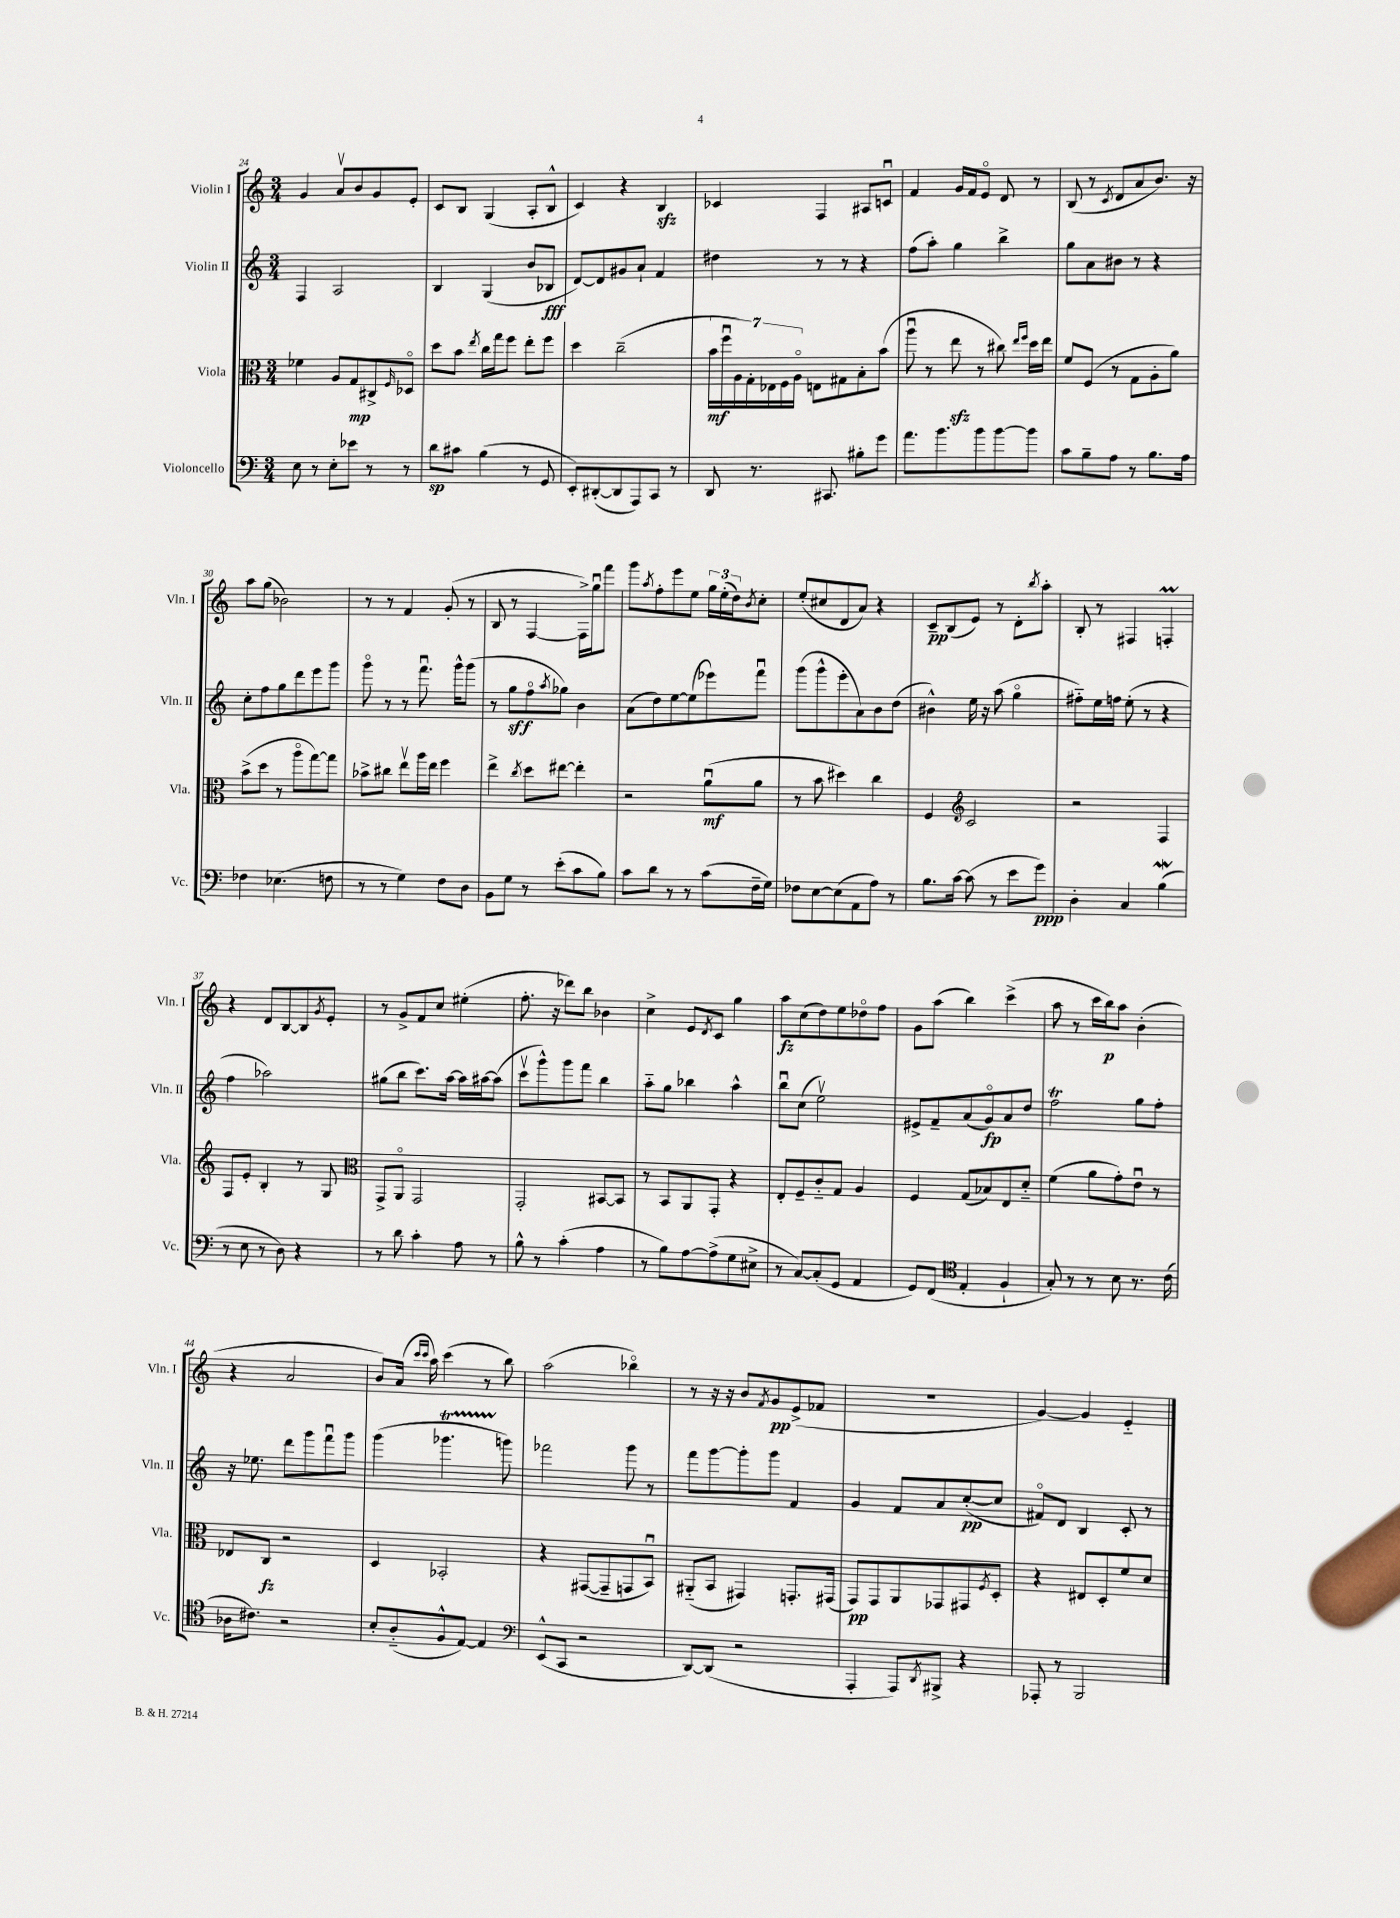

**kern	**kern	**kern	**kern
*staff4	*staff3	*staff2	*staff1
*clefF4	*clefC3	*clefG2	*clefG2
*k[]	*k[]	*k[]	*k[]
*M3/4	*M3/4	*M3/4	*M3/4
8E	4f-	4F	4g
8r	.	.	.
8E'	8A	2A	8av
8e-	8G	.	8b
8r	8C#^	.	8g
.	16qqF	.	.
8r	8D-o	.	8e'
=	=	=	=
8d	8dd	4B	8c
8c#	8b	.	8B
.	8qee	.	.
(4B	16cc	(4G	(4G
.	16gg	.	.
.	8ff	.	.
8r	8ee'	8b	8A'
8GG	8ff	8B-	8B^^
=	=	=	=
8EE')	4dd	[8d)	4c)
([8DD#'	.	8d]	.
8DD#]	(2cc~	8g#	4r
8AAA)	.	8a`	.
8CC	.	4f	4B
8r	.	.	.
=	=	=	=
8DD	28b	4dd#	4c-
.	28ffu	.	.
.	28A)	.	.
.	28G'	.	.
8.r	.	.	.
.	28E-	.	.
.	28F	.	.
.	28Ao	.	.
.	8E	8r	4F
8.CC#	.	.	.
.	8G#	8r	.
8B#'	8B'	4r	8A#
8g	(8b	.	8cu
=	=	=	=
8.a	8aau	(8ff	4f
.	8r	8aa')	.
8.b	.	.	.
.	8ee	4gg	16g
.	.	.	16f
8b	8r	.	8eo
[8b	8cc#)	4bb^	8d
.	16qqee	.	.
.	16qqff	.	.
8b]	16dd	.	8r
.	16ee	.	.
=	=	=	=
8c	8f	8gg	(8B
8B~	(8F	8a	8r
.	.	.	8qc
8A	8r	8b#	8d
8r	8G	8r	8a
8.B	8A'	4r	8.b)
.	8a)	.	.
16A	.	.	16r
=	=	=	=
4F-	(8b^	8cc'	8aa
.	8dd	8ff	(8gg
(4.E-	8r	8gg	2b-)
.	8aao	8ddd	.
.	[8gg)	8eee	.
8F	8gg]	8ggg	.
=	=	=	=
8r	8b-^	8gggo	8r
8r	8cc#	8r	8r
4G)	8eev	8r	4f
.	16aa	8.fffu	.
.	16ee	.	.
8F	4ff	.	(8g'
.	.	16ggg^^	.
8D	.	(8ggg	8r
=	=	=	=
8BB	4ee^	8r	8B
8G	.	8gg	8r
.	8qcc	.	.
8r	8dd	8ffo	[4F
.	.	8qaa	.
(8e'	[8ee#	8gg-)	.
8c	4ee#']	4b	16F^])
.	.	.	16ggu
8B)	.	.	8fff
=	=	=	=
8c	2r	(8a	8ggg
.	.	.	8qaa
8d	.	8dd)	8ff'
8r	.	[8ee	8eee
8r	.	(8ee]	8ee
(8c	(8au	8eee-)	24gg
.	.	.	(24ee'
.	.	.	24dd)
.	.	.	8qb
16F~	8a	8fffu	8cc'
16G)	.	.	.
=	=	=	=
8F-	8r	(8ggg	(8ee'
[8E	8b	8ggg^^	8cc#
(8E]	4dd#)	8eee'	8d
8AA	.	8a)	8a)
8A)	4cc	8b	4r
8r	.	(8dd	.
=	=	=	=
8.B	4F	4b#^^)	8c~
.	.	.	(8B
[16c	.	.	.
*	*clefG2	*	*
(8c]	2c	16ee	8e)
.	.	16r	.
8r	.	(8aa	8r
8e	.	4ggo	8d'
.	.	.	8qbb
8g)	.	.	8aa'
=	=	=	=
4D'	2r	8ff#'~)	8B'
.	.	16ee	8r
.	.	16ff	.
4C	.	(8ee'	4F#
.	.	8r	.
(4B	4F	4r	4F'
=	=	=	=
8r	8F	4ff	4r
8E	8e'	.	.
8r	4B'	2aa-)	8d
8D)	.	.	[8B
4r	8r	.	8B]
.	.	.	8qg
.	8G	.	8e'
=	=	=	=
*	*clefC3	*	*
8r	8GG^	(8gg#	8r
8d	8AAo	8bb	8g^
4c'	2GG	8.ccc)	8f
.	.	.	8cc
.	.	[16aa	.
8A	.	16aa]	(4ee#'
.	.	[16aa#	.
8r	.	(8aa#]	.
=	=	=	=
8B^^	2GG'	8cccv	8.ff'
8r	.	8ggg^^)	.
.	.	.	16r
(4c'	.	8ggg	8ddd-)
.	.	8fff	8bb
4A	[8BB#	4bb	4b-
.	8BB#]	.	.
=	=	=	=
8r	8r	8aa'~	4cc^
8B)	8BB	8gg	.
[8A	8AA	4bb-	8e
.	.	.	8qd
(8A^]	8GG'	.	8c
8G	4r	4aa^^	4gg
8E#^	.	.	.
=	=	=	=
8r	8E'	8bbu	8aa
[8C)	8F~	(8cc	(8cc
(8C']	8c'~	2eev)	8dd)
8GG	8G	.	8ee
4AA	4A	.	8dd-o
.	.	.	8ff
=	=	=	=
8GG)	4F	8e#^	8g
(8FF	.	8f~	(8aa
*clefC4	*	*	*
4E'	(8G	(8a	4bb)
.	8B-)	8go)	.
4F`	8E	8a	(4ccc^
.	8d'~	8dd	.
=	=	=	=
8G')	(4f	2ff	8aa
8r	.	.	8r
8r	8a	.	16ccc
.	.	.	16bb)
8B	8g')	.	8aa
8.r	8eu	8gg	(4b'
.	8r	8ff'	.
(16c	.	.	.
=	=	=	=
16A-	8E-	16r	4r
8.c#)	.	8.ee-	.
.	8C	.	.
2r	2r	8ddd	2a
.	.	8ggg	.
.	.	8fffu	.
.	.	8ggg	.
=	=	=	=
8B'	4D	(4ggg	8b)
(8A'~	.	.	(16a
.	.	.	16qqccc
.	.	.	16qqccc
.	.	.	16aa)
8F^^	2BB-'	4.ggg-	(4ccc
[8E)	.	.	.
4E]	.	.	8r
.	.	8ggg)	8bb)
=	=	=	=
*clefF4	*	*	*
(8EE^^	4r	2fff-	(2aa
8CC	.	.	.
2r	([8GG#	.	.
.	8GG#~]	.	.
.	8GG	8ggg	4bb-o)
.	8BBu)	8r	.
=	=	=	=
[8DD)	(8AA#'~	8fff	8r
(8DD]	8BB	[8ggg	16r
.	.	.	16r
2r	4GG#)	8ggg']	8b
.	.	.	8qf
.	.	8ggg	8g
.	8.GG'	4f	(8e^
.	.	.	8f-
.	(16GG#	.	.
=	=	=	=
4AAA'	8GG)	4g	2.r
.	8GG	.	.
8AAA)	8AA	8f	.
8qDD	.	.	.
8BBB#^	8GG-	8a	.
4r	8GG#	([8cc'	.
.	8qF	.	.
.	8D'	8cc]	.
=	=	=	=
8AAA-'	4r	8f#o)	[4g)
8r	.	8d	.
2BBB	8E#	4B	4g]
.	8D'	.	.
.	8f	8c'	4e'~
.	8d	8r	.
==	==	==	==
*-	*-	*-	*-
